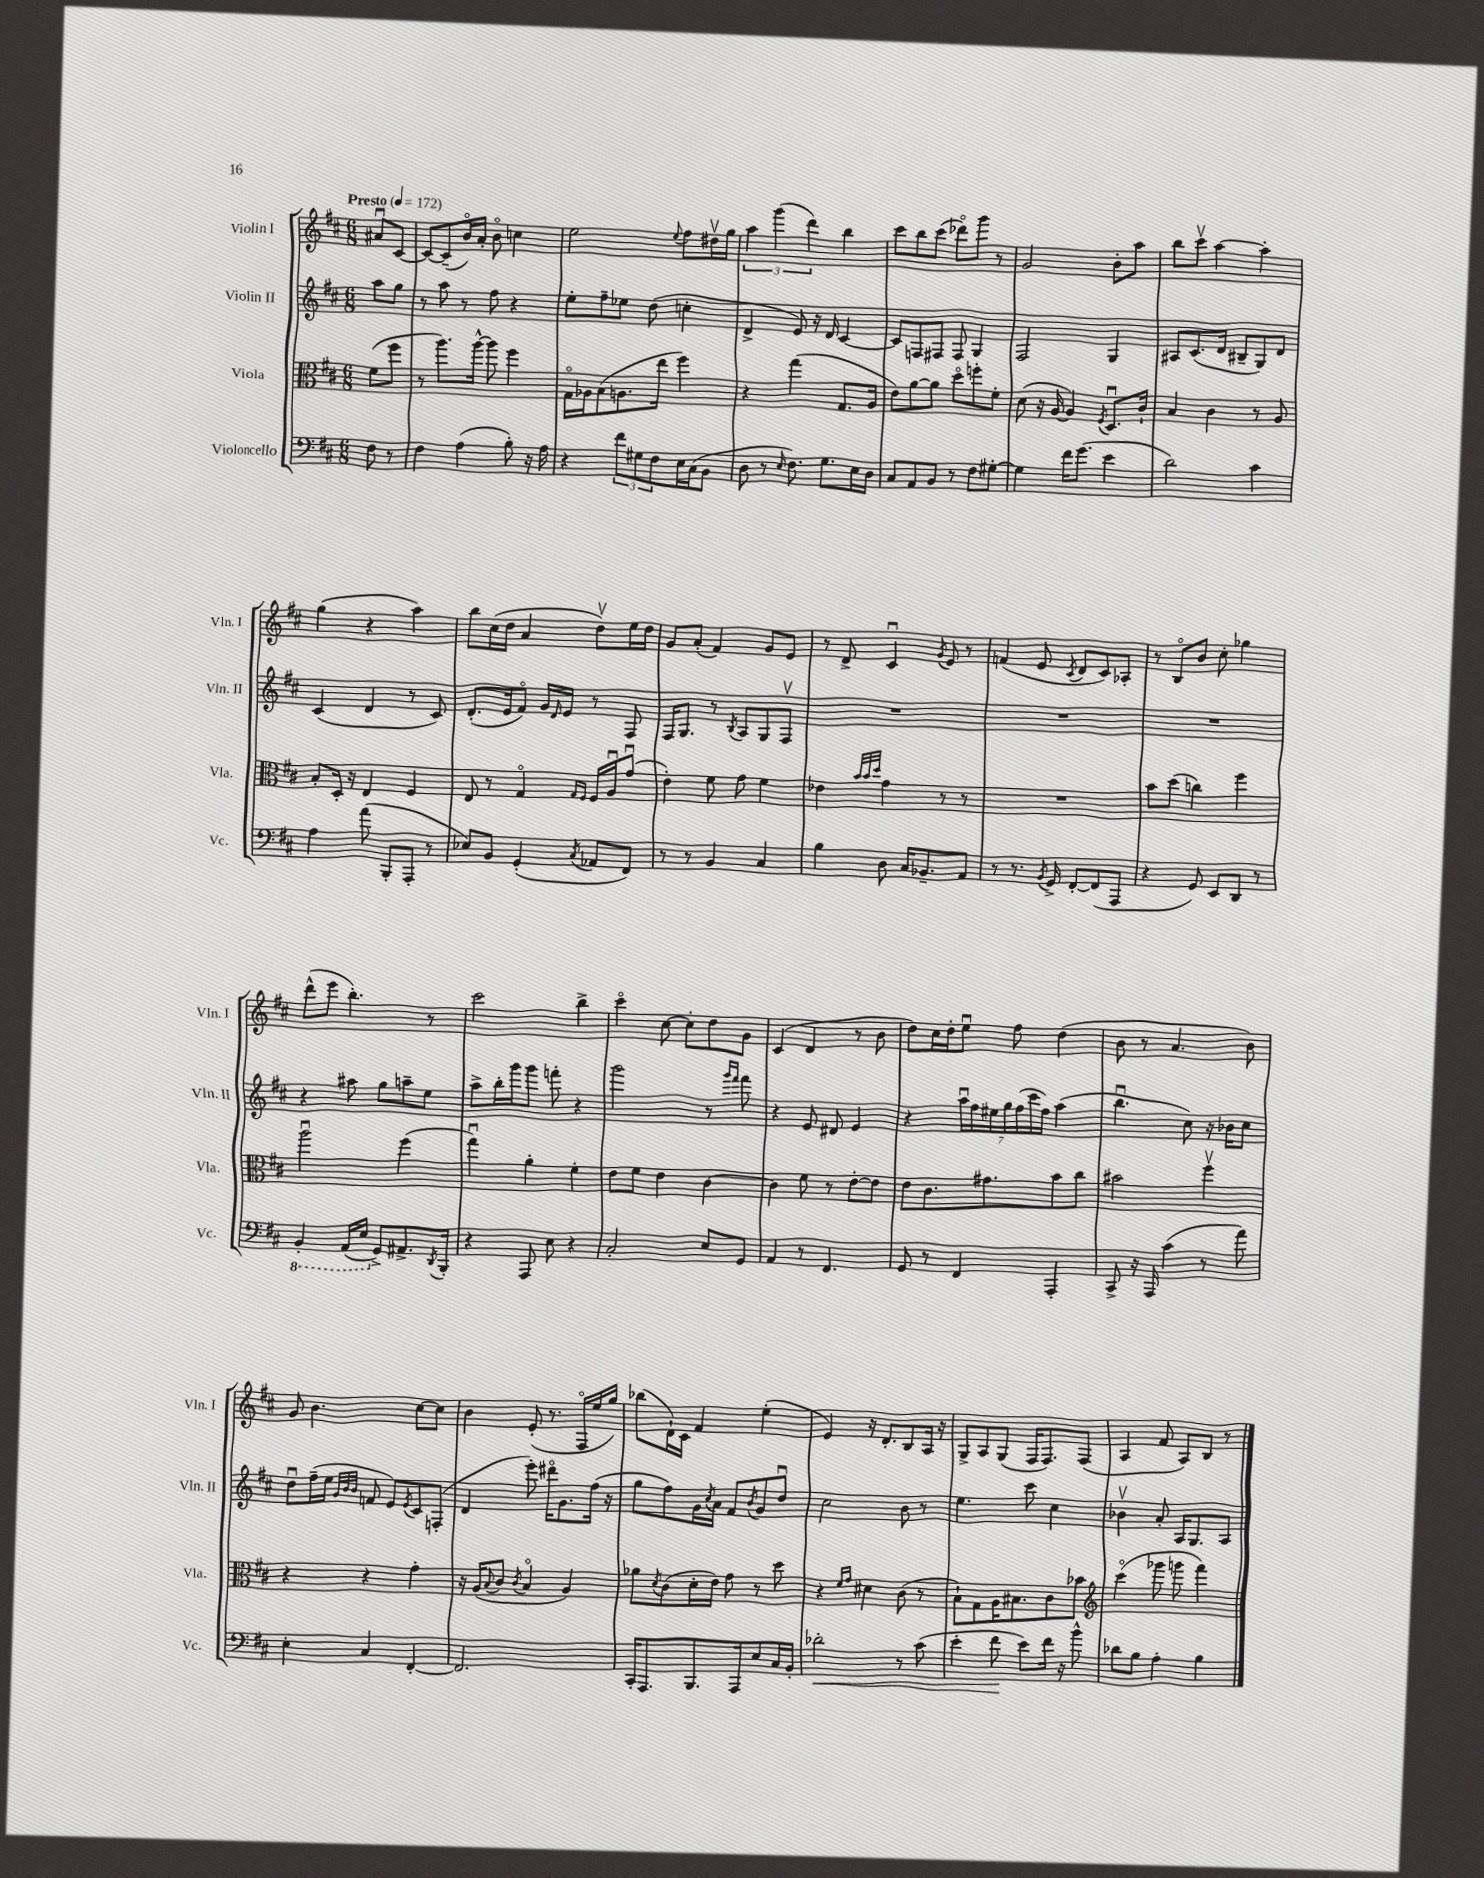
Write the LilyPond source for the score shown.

<<
\new StaffGroup <<
\new Staff = "s0" \with { instrumentName = "Violin I" shortInstrumentName = "Vln. I" } {
    \clef treble \key d \major \numericTimeSignature \time 6/8 \partial 4 \tempo "Presto" 4 = 172
    ais'8\downbow cis'8~ |
    cis'8~ cis'8--( b'16\flageolet) a'16-. b'8\flageolet c''4 |
    e''2 \appoggiatura { e''8 } fis''8 dis''16\upbow g''16 |
    \tuplet 3/2 { a''4 g'''4( d'''4) } b''4 |
    cis'''8 b''8 cis'''8( des'''8\flageolet) g'''8 r8 |
    g'2 b'8-. a''8 |
    b''8 cis'''8\upbow a''4~ a''4-. |
    g''4( r4 a''4) |
    b''8 cis''16( d''16 a'4 d''8\upbow) e''16 d''16 |
    g'8 a'8-.( fis'4) g'8 e'8 |
    r8 d'8-> cis'4\downbow \acciaccatura { g'8 } e'8 r8 |
    f'4( e'8 \acciaccatura { cis'8 } d'8 cis'8) aes8-. |
    r8 b8\flageolet b'8 cis''8-. ges''4 |
    d'''8-^( e'''8 b''4.-.) r8 |
    cis'''2 b''4-> |
    cis'''4\flageolet cis''8~ cis''8-. d''8 g'8 |
    cis'4( d'4 r8 b'8 |
    d''8) cis''16 d''16-. e''8\downbow fis''8 d''4( |
    b'8 r8 a'4. b'8) |
    g'8 b'4. cis''8~ cis''8 |
    b'4 e'8-.( r8. fis16\flageolet e''16 g''16) |
    bes''8( d'16-!) cis'16 fis'4 e''4-.( |
    e'4) r16 d'8.-. b8 a16 r16 |
    g8-> a8 g8( fis16 fis8.) fis8( |
    a4 fis'8 a8) b8 r8 \bar "|." |
}
\new Staff = "s1" \with { instrumentName = "Violin II" shortInstrumentName = "Vln. II" } {
    \clef treble \key d \major \numericTimeSignature \time 6/8 \partial 4
    a''8 g''8 |
    r8 a''8 r8 fis''8 r4 |
    e''8-. fis''8-- ees''8 d''8( c''4-. |
    d'4-> e'8) r16 d'16 cis'4~ |
    cis'8 f8 fis8 fis8 g4 |
    fis2 g4 |
    ais8 cis'8.( d'16 bis8-- g8) d'8 |
    cis'4( d'4 r8 cis'8) |
    d'8.-.( e'16 fis'8\flageolet) g'16 \grace { d'16 } e'16 r8 fis8 |
    fis16 g8. r8 \acciaccatura { b8 } a8 g8 fis8\upbow |
    R2. |
    R2. |
    R2. |
    r4 ais''8 g''8 a''8-- e''8 |
    a''8-> b''16-. g'''16 g'''8 f'''8-. r4 |
    g'''2 r8 \grace { g'''16 fis'''16 } fis'''8 |
    r4 e'8 dis'8 e'4 |
    r4 \tuplet 7/4 { a''16\downbow fis''16 eis''16 g''16 fis''16( cis'''16 fis''16) } a''4( |
    b''4.\downbow cis''8) r16 bes'16 cis''8 |
    d''8\downbow fis''16--( e''16 \grace { g'32 b'32 b'32 } f'8 e'8) \acciaccatura { e'8 } cis'8 f8-.( |
    d'4 e'''8-.) dis'''16\flageolet g'8. fis''16( r16 |
    g''8 fis''8) g'16 \acciaccatura { cis''8 } a'16 fis'8 \acciaccatura { b'8 } g'8 d''8\downbow |
    cis''2 b'8 r8 |
    e''4. cis'''8 cis''4 |
    bes'4\upbow a'8-. a16 g8. a8 \bar "|." |
}
\new Staff = "s2" \with { instrumentName = "Viola" shortInstrumentName = "Vla." } {
    \clef alto \key d \major \numericTimeSignature \time 6/8 \partial 4
    fis'8( fis''8 |
    r8 a''8.) a''16~-^ a''8 fis''4 |
    g16\flageolet aes16 b8( a8. e''16 fis''4) |
    r4 g''4( g8. a16 |
    e'8) a'8~ a'8 d''8\flageolet f''8-. fis'8-. |
    d'8( r16 a16~ a4) \acciaccatura { fis8 } d8.\downbow cis'16-! |
    b4 cis'4 r8 a8 |
    b8-. d16-. r16 e4 fis4 |
    e8 r8 g4\flageolet \grace { g16 fis16 } fis16 a16\downbow g'8\downbow( |
    e'4-.) fis'8 g'8 fis'4 |
    ees'4 \grace { b'32 b'32 d''32 } g'4 r8 r8 |
    R2. |
    b'8 d''8( c''4) fis''4 |
    a''2\downbow fis''4( |
    g''4\downbow) a'4-. fis'4-. |
    e'8 fis'8 e'4 cis'4~ |
    cis'4 fis'8 r8 e'8~-. e'8 |
    e'8 cis'8. gis'8. b'8 cis''8 |
    bis'2 fis''4\upbow |
    r4 r4 g'4-. |
    r16 a16( \appoggiatura { b8 } cis'8 \acciaccatura { cis'8 } b4\flageolet a4) |
    aes'8 \acciaccatura { d'8 } cis'8( d'16-. e'16) g'8 r8 d''8 |
    r4 \grace { fis'16 g'16 } dis'4 cis'8( r8 |
    b8-!) g8 a16 bis8. cis'8 bes'8 |
    \clef treble cis'''4\flageolet( ges'''8 g'''8 fis'''4) \bar "|." |
}
\new Staff = "s3" \with { instrumentName = "Violoncello" shortInstrumentName = "Vc." } {
    \clef bass \key d \major \numericTimeSignature \time 6/8 \partial 4
    fis8 r8 |
    fis4 a4( b8-.) r16 a16 |
    r4 \tuplet 3/2 { fis'8 gis8 fis8 } e16 cis16( b,8 |
    d8 r8 \grace { e16 } fis8.) g8. e16 d16 |
    cis8 a,8 b,8 r8 fis8 gis8~-. |
    gis4 fis'16 g'8.( e'4 |
    d'2) cis'4 |
    a4 a'8( b,,8-. a,,8-. r8 |
    ees8) b,8 g,4-.( \acciaccatura { cis8 } aes,8 fis,8) |
    r8 r8 b,4 cis4 |
    b4 d8 cis16 bes,8.-- a,8 |
    r8 r8. \acciaccatura { b,8 } g,16-> fis,8~-. fis,8( a,,8 |
    r4 g,8) e,8 d,8 r8 |
    \ottava #-1 b,,4-. a,,16( e,16 \ottava #0 g,8->) ais,8.-> \acciaccatura { d,8 } b,,16-. |
    r4 a,,8 e8 r4 |
    cis2-. e8 g,8 |
    a,4 r8 fis,4. |
    g,8 r8 fis,4 a,,4-. |
    cis,8-> r16 a,,16 cis'4( r8 a'8) |
    e4-. cis4 fis,4~-. |
    fis,2. |
    cis,16-. a,,8. b,,8. a,,16 e8 cis16 b,16-. |
    des'2-.\< r8 cis'8( |
    e'4-. fis'8\! e'8) fis'16 r16 b'8-^ |
    des'8 b8 a4-. b4 \bar "|." |
}
>>
>>
\layout { \context { \Score \remove "Bar_number_engraver" } }
